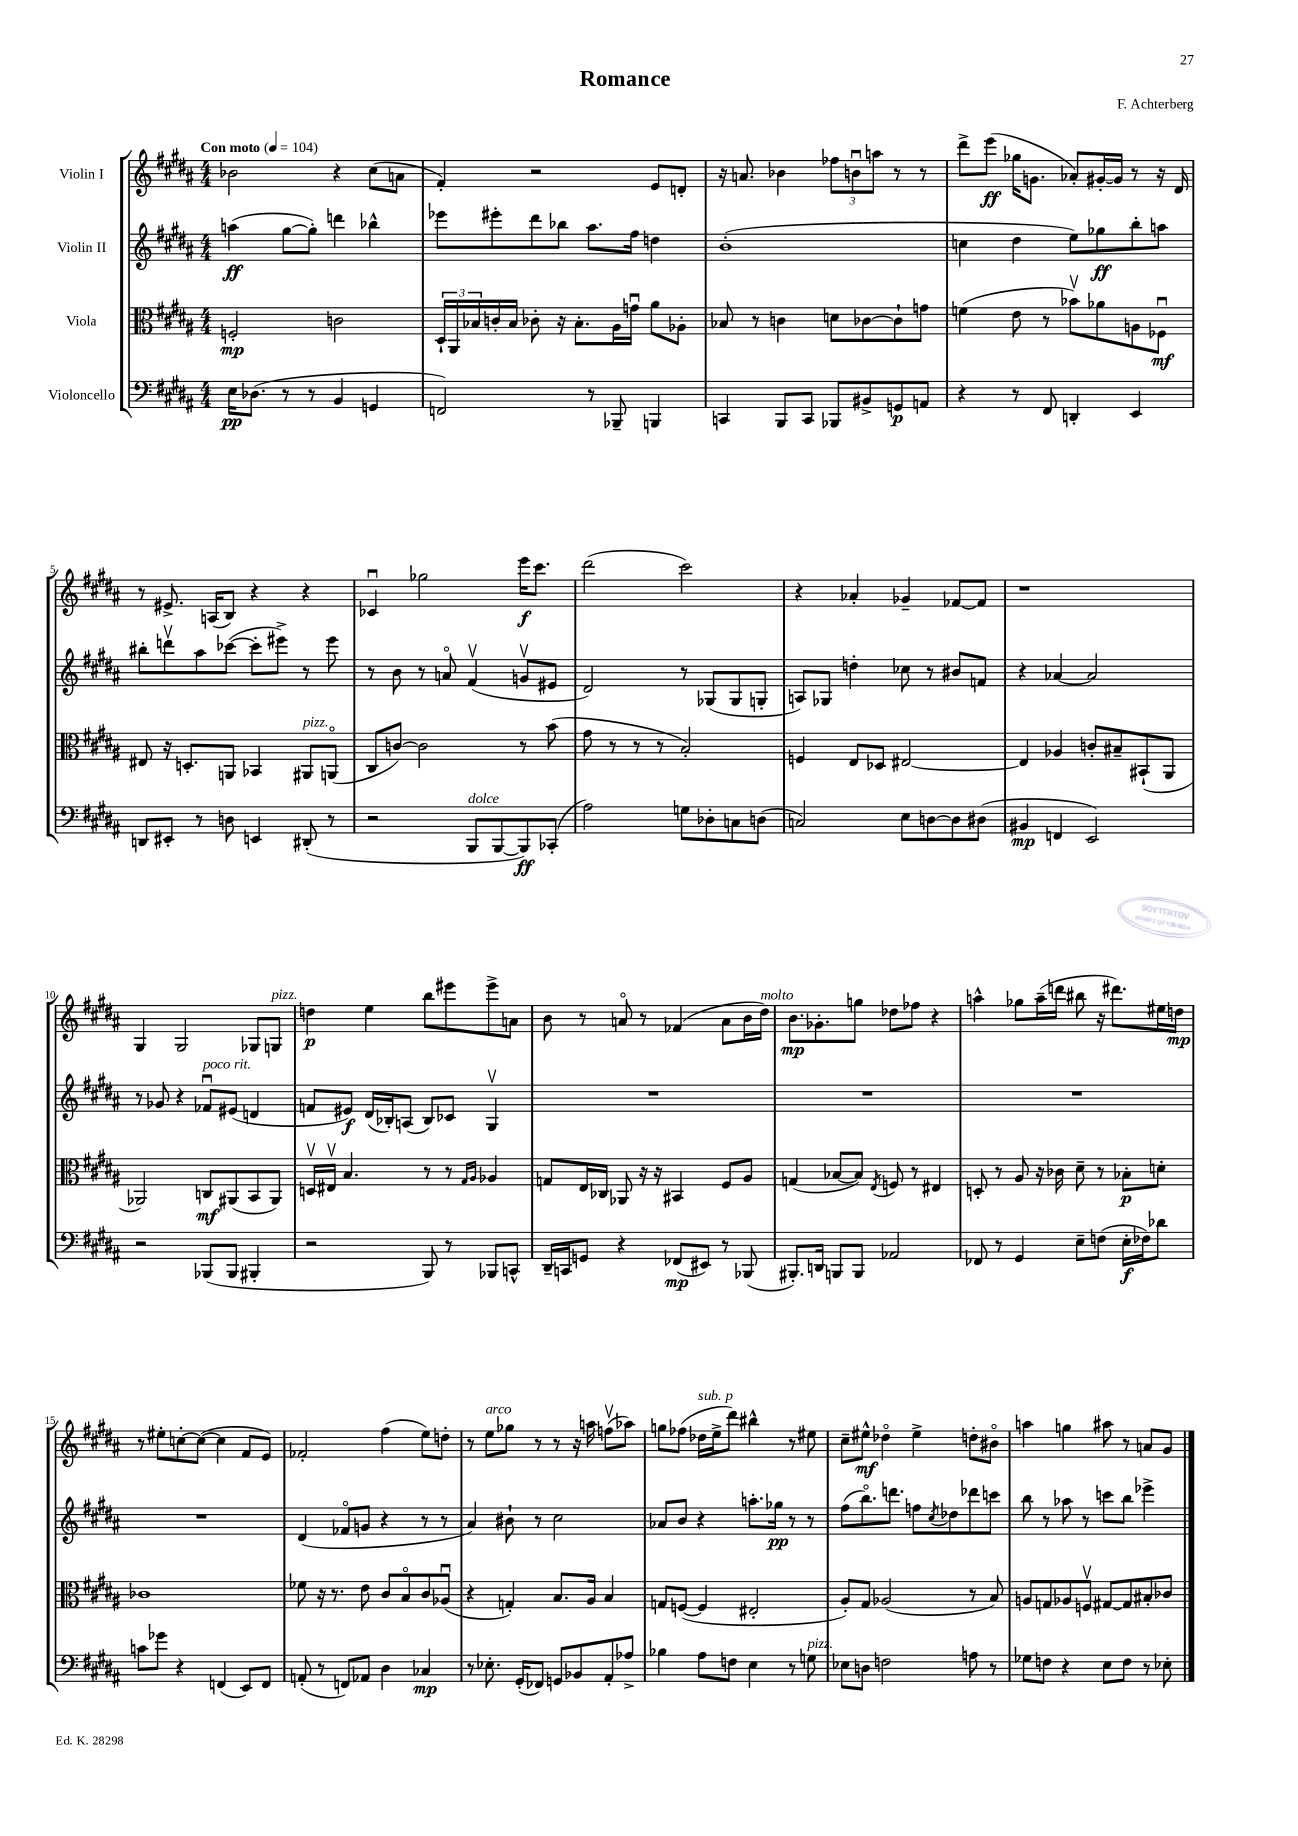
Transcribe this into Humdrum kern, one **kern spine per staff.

**kern	**dynam	**kern	**dynam	**kern	**dynam	**kern	**dynam
*part4	*part4	*part3	*part3	*part2	*part2	*part1	*part1
*staff4	*staff4	*staff3	*staff3	*staff2	*staff2	*staff1	*staff1
*I"Violoncello	*	*I"Viola	*	*I"Violin II	*	*I"Violin I	*
*clefF4	*	*clefC3	*	*clefG2	*	*clefG2	*
*k[f#c#g#d#a#]	*	*k[f#c#g#d#a#]	*	*k[f#c#g#d#a#]	*	*k[f#c#g#d#a#]	*
*M4/4	*	*M4/4	*	*M4/4	*	*M4/4	*
*MM104	*	*MM104	*	*MM104	*	*MM104	*
=1	=1	=1	=1	=1	=1	=1	=1
!	!	!	!	!	!	!LO:TX:a:B:t=Con moto	!
16E\KL	pp	2Fn'/	mp	(4aan\	ff	2b-X\	.
(8.D-X\J	.	.	.	.	.	.	.
8r	.	.	.	[8gg#\L	.	.	.
8r	.	.	.	8gg#'\J])	.	.	.
4BB/	.	2cn\	.	4dddn\	.	4r	.
4GGn/	.	.	.	4bb-X^^\	.	(8cc#\L	.
.	.	.	.	.	.	8an\J	.
=2	=2	=2	=2	=2	=2	=2	=2
2FFn/)	.	24D#`/LL	.	8eee-X\L	.	4f#'/)	.
.	.	24AA#/	.	.	.	.	.
.	.	24B-X/	.	.	.	.	.
.	.	16cn'/	.	8eee#X'\	.	.	.
.	.	16B-/JJ	.	.	.	.	.
.	.	8c-X'\	.	8ddd#\	.	2r	.
.	.	16r	.	8bb-X\J	.	.	.
.	.	8.B-'\L	.	.	.	.	.
8r	.	.	.	8.aa#\L	.	.	.
8BBB-X~/	.	16A#\L	.	.	.	.	.
.	.	16gnu\JJ	.	16ff#\Jk	.	.	.
4BBBn/	.	8a#\L	.	4ddn\	.	8e/L	.
.	.	8A-X'\J	.	.	.	8dn'/J	.
=3	=3	=3	=3	=3	=3	=3	=3
4CCn/	.	8B-X/	.	(1b'	.	16r	.
.	.	.	.	.	.	8.an/	.
.	.	8r	.	.	.	.	.
8BBB/L	.	4cn\	.	.	.	4b-X\	.
8CC/J	.	.	.	.	.	.	.
8BBB-X/L	.	8dn\L	.	.	.	12ff-X\L	.
.	.	.	.	.	.	12bnu\	.
8BB#X^/	.	[8c-X\	.	.	.	.	.
.	.	.	.	.	.	12aan\J	.
8GGn/	p	8c-`\]	.	.	.	8r	.
8AAn/J	.	8gn\J	.	.	.	8r	.
=4	=4	=4	=4	=4	=4	=4	=4
4r	.	(4fn\	.	4ccn\	.	8ddd#^\L	.
.	.	.	.	.	.	(8eee\J	ff
8r	.	8e\	.	4dd#\	.	16gg-X\KL	.
.	.	.	.	.	.	8.gn\J	.
8FF#/	.	8r	.	.	.	.	.
4DDn'/	.	8b-Xv\L)	.	8ee\L)	.	8a-X'/L)	.
.	.	8a-X\	.	8gg-X\	ff	[16g#X'/L	.
.	.	.	.	.	.	16g#/JJ]	.
4EE/	.	8An\	.	8bb'\	.	8r	.
.	.	8F-Xu\J	mf	8aan\J	.	16r	.
.	.	.	.	.	.	16d#/	.
!!LO:LB:g=z
=5	=5	=5	=5	=5	=5	=5	=5
8DDn/L	.	8E#X/	.	8bb#X'\L	.	8r	.
8EE#X'/J	.	16r	.	8dddnv\	.	8.e#X^/	.
.	.	8.Dn'/L	.	.	.	.	.
8r	.	.	.	8aa#\	.	.	.
.	.	.	.	.	.	(16An/KL	.
8Dn\	.	8AAn/J	.	([8ccc-X\J	.	8B/J)	.
4EEn/	.	4BB-X/	.	8ccc-'\L]	.	4r	.
.	.	.	.	8eee#X^\J)	.	.	.
!	!	!LO:TX:a:i:t=pizz.	!	!	!	!	!
(8DD#X'/	.	8AA#X/L	.	8r	.	4r	.
8r	.	(8AAn/J	.	8eee#\	.	.	.
=6	=6	=6	=6	=6	=6	=6	=6
2r	.	8C#/L	.	8r	.	4c-Xu/	.
.	.	[8cn/J)	.	8b\	.	.	.
.	.	2c\]	.	8r	.	2gg-X\	.
.	.	.	.	8an/	.	.	.
!LO:TX:a:i:t=dolce	!	!	!	!	!	!	!
8BBB/L	.	.	.	(4f#v/	.	.	.
[8BBB/	.	.	.	.	.	.	.
8BBB/])	ff	8r	.	8gnv/L	.	16eee\KL	f
.	.	.	.	.	.	8.ccc#\J	.
(8CC-X'/J	.	(8b\	.	8e#X/J	.	.	.
=7	=7	=7	=7	=7	=7	=7	=7
2A#\)	.	8g#\	.	2d#/)	.	(2ddd#\	.
.	.	8r	.	.	.	.	.
.	.	8r	.	.	.	.	.
.	.	8r	.	.	.	.	.
8Gn\L	.	2B'/)	.	8r	.	2ccc#\)	.
8D-X'\	.	.	.	(8G-X/L	.	.	.
8Cn\	.	.	.	8G-/	.	.	.
(8Dn\J	.	.	.	8Gn'/J	.	.	.
=8	=8	=8	=8	=8	=8	=8	=8
2Cn/)	.	4Fn/	.	8An/L)	.	4r	.
.	.	.	.	8G-X/J	.	.	.
.	.	8E/L	.	4ddn'\	.	4a-X'/	.
.	.	8D-X/J	.	.	.	.	.
8E\L	.	[2E#X/	.	8cc-X\	.	4g-X~/	.
[8Dn\	.	.	.	8r	.	.	.
8D\]	.	.	.	8b#X/L	.	[8f-X/L	.
(8D#X\J	.	.	.	8fn/J	.	8f-/J]	.
=9	=9	=9	=9	=9	=9	=9	=9
4BB#X/	mp	4E#/]	.	4r	.	1r	.
4FFn/	.	4A-X/	.	[4a-X/	.	.	.
2EE/)	.	8cn'/L	.	2a-/]	.	.	.
.	.	8B#X~/	.	.	.	.	.
.	.	(8BB#X`/	.	.	.	.	.
.	.	8AA#/J	.	.	.	.	.
!!LO:LB:g=z
=10	=10	=10	=10	=10	=10	=10	=10
2r	.	2AA-X/)	.	8r	.	4G#/	.
.	.	.	.	8g-X/	.	.	.
.	.	.	.	4r	.	2G#/	.
!	!	!	!	!LO:TX:a:i:t=poco rit.	!	!	!
(8BBB-X/L	.	8Cn/L	mf	8f-Xu/L	.	.	.
8BBB-/J	.	(8AA#X/	.	(8e#X/J	.	.	.
4BBB#X'/	.	8BB/	.	4dn/	.	8G-X/L	.
!	!	!	!	!	!	!LO:TX:a:i:t=pizz.	!
.	.	8AA#/J)	.	.	.	8Gn/J	.
=11	=11	=11	=11	=11	=11	=11	=11
2r	.	16Dnv/LL	.	8fn/L	.	4ddn\	p
.	.	16E#Xv/JJ	.	.	.	.	.
.	.	4.B/	.	8e#X/J)	f	.	.
.	.	.	.	(16d#/LL	.	4ee\	.
.	.	.	.	16B-X'/J)	.	.	.
.	.	.	.	(8An/J	.	.	.
8BBB/)	.	8r	.	8B-/L)	.	8bb\L	.
8r	.	8r	.	8c-X/J	.	8eee#X\	.
.	.	16qqG#/LL	.	.	.	.	.
.	.	16qqA#/JJ	.	.	.	.	.
8BBB-X/L	.	4A-X/	.	4G#v/	.	8eee#^\	.
8CCn^^/J	.	.	.	.	.	8an\J	.
=12	=12	=12	=12	=12	=12	=12	=12
16DD#~/LL	.	8Gn/L	.	1r	.	8b\	.
16CCn/J	.	.	.	.	.	.	.
8GGn/J	.	16E/L	.	.	.	8r	.
.	.	16C-X/JJ	.	.	.	.	.
4r	.	8AA-X/	.	.	.	8an/	.
.	.	16r	.	.	.	8r	.
.	.	16r	.	.	.	.	.
(8FF-X/L	mp	4BB#X/	.	.	.	(4f-X/	.
8EE#X/J)	.	.	.	.	.	.	.
8r	.	8F#/L	.	.	.	8a\L	.
(8BBB-X/	.	8A#/J	.	.	.	16b\L	.
!	!	!	!	!	!	!LO:TX:a:i:t=molto	!
.	.	.	.	.	.	16dd#\JJ)	.
=13	=13	=13	=13	=13	=13	=13	=13
8.BBB#X'/L)	.	(4Gn/	.	1r	.	8.b\L	mp
16DDn/Jk	.	.	.	.	.	8.g-X'\	.
8BBBn/L	.	[8B-X/L	.	.	.	.	.
8BBB/J	.	8B-/J])	.	.	.	8ggn\J	.
.	.	8qE/	.	.	.	.	.
2AA-X/	.	8Fn/	.	.	.	8dd-X\L	.
.	.	8r	.	.	.	8ff-X\J	.
.	.	4E#X/	.	.	.	4r	.
=14	=14	=14	=14	=14	=14	=14	=14
8FF-X/	.	8Dn'/	.	1r	.	4aan^^\	.
8r	.	8r	.	.	.	.	.
4GG#/	.	8A#/	.	.	.	8gg-X\L	.
.	.	16r	.	.	.	(16aa~\L	.
.	.	16c-X\	.	.	.	16dddn\JJ	.
8E~\L	.	8d#~\	.	.	.	8bb#X\	.
(8Fn\J	.	8r	.	.	.	16r	.
.	.	.	.	.	.	8.ddd#X\L)	.
16E'\LL	f	8B-X'\L	p	.	.	.	.
16F-X\J)	.	.	.	.	.	.	.
8d-X\J	.	8dn'\J	.	.	.	16ee#X\L	.
.	.	.	.	.	.	16ddn\JJ	mp
!!LO:LB:g=z
=15	=15	=15	=15	=15	=15	=15	=15
8cn\L	.	1c-X	.	1r	.	8r	.
8g-X\J	.	.	.	.	.	8ee#X'\L	.
4r	.	.	.	.	.	[8ccn'\	.
.	.	.	.	.	.	(8cc\J_	.
(4FFn/	.	.	.	.	.	4cc\]	.
8EE/L)	.	.	.	.	.	8f#/L	.
8FF/J	.	.	.	.	.	8e/J)	.
=16	=16	=16	=16	=16	=16	=16	=16
(8AAn'/	.	8f-X\	.	(4d#/	.	2f-X'/	.
8r	.	16r	.	.	.	.	.
.	.	8.r	.	.	.	.	.
8FFn/L)	.	.	.	8f-X/L	.	.	.
8AA-X/J	.	8e\	.	8gn/J	.	.	.
4D#\	.	8c#/L	.	4r	.	(4ff#\	.
.	.	8B/	.	.	.	.	.
4C-X/	mp	8c#/	.	8r	.	8ee\L)	.
.	.	(8A-Xu/J	.	8r	.	8ddn'\J	.
=17	=17	=17	=17	=17	=17	=17	=17
8r	.	4r	.	4a#/)	.	8r	.
!	!	!	!	!	!	!LO:TX:a:i:t=arco	!
8.E-X'\	.	.	.	.	.	8ee\L	.
.	.	4Gn'/)	.	8b#X`\	.	8gg-X\J	.
(16GG#'/KL	.	.	.	.	.	.	.
8FF-X/J)	.	.	.	8r	.	8r	.
8GGn/L	.	8.B/L	.	2cc#\	.	8r	.
8BB-X/	.	.	.	.	.	16r	.
.	.	16A#/Jk	.	.	.	16aan\	.
8AA#'/	.	4B/	.	.	.	(8ffnv\L	.
8A-X^/J	.	.	.	.	.	8aa-X\J)	.
=18	=18	=18	=18	=18	=18	=18	=18
4B-X\	.	8Gn/L	.	8a-X/L	.	8ggn\L	.
.	.	([8Fn/J	.	8b/J	.	(8ff-X\J	.
!	!	!	!	!	!	!LO:TX:a:i:t=sub. p	!
8A#\L	.	4F/]	.	4r	.	16dd-X\LL	.
.	.	.	.	.	.	16ee^\J	.
8Fn\J	.	.	.	.	.	8ddd#\J)	.
4E\	.	2E#X'/	.	8.aan'\L	.	4bb#X^^\	.
.	.	.	.	16gg-X\Jk	pp	.	.
8r	.	.	.	8r	.	8r	.
!LO:TX:a:i:t=pizz.	!	!	!	!	!	!	!
8Gn\	.	.	.	8r	.	8ee#X\	.
=19	=19	=19	=19	=19	=19	=19	=19
8E-X\L	.	8A#'/L)	.	(8ff#\L	.	8cc#~\L	.
8Dn\J	.	8G#/J	.	8.bb\)	.	8ee#X^^\J	mf
2Fn\	.	(2A-X/	.	.	.	4dd-X\	.
.	.	.	.	8.dddn\J	.	.	.
.	.	.	.	8ffn\L	.	4ee#^\	.
.	.	.	.	8qcc#/	.	.	.
.	.	.	.	8dd-X\	.	.	.
8An\	.	8r	.	8ddd-X\	.	8ddn'\L	.
8r	.	8B/)	.	8cccn\J	.	8b#X\J	.
=20	=20	=20	=20	=20	=20	=20	=20
8G-X\L	.	8An/L	.	8bb\	.	4aan\	.
8Fn\J	.	8Gn/	.	8r	.	.	.
4r	.	8A-X/	.	8aa-X\	.	4ggn\	.
.	.	8Fnv/J	.	8r	.	.	.
8E\L	.	[8G#X/L	.	8cccn\L	.	8aa#X\	.
8F\J	.	8G#/]	.	8bb\J	.	8r	.
8r	.	8B#X'/	.	4eee-X^\	.	8an/L	.
8E-X'\	.	8c-X/J	.	.	.	8g#/J	.
==	==	==	==	==	==	==	==
*-	*-	*-	*-	*-	*-	*-	*-
